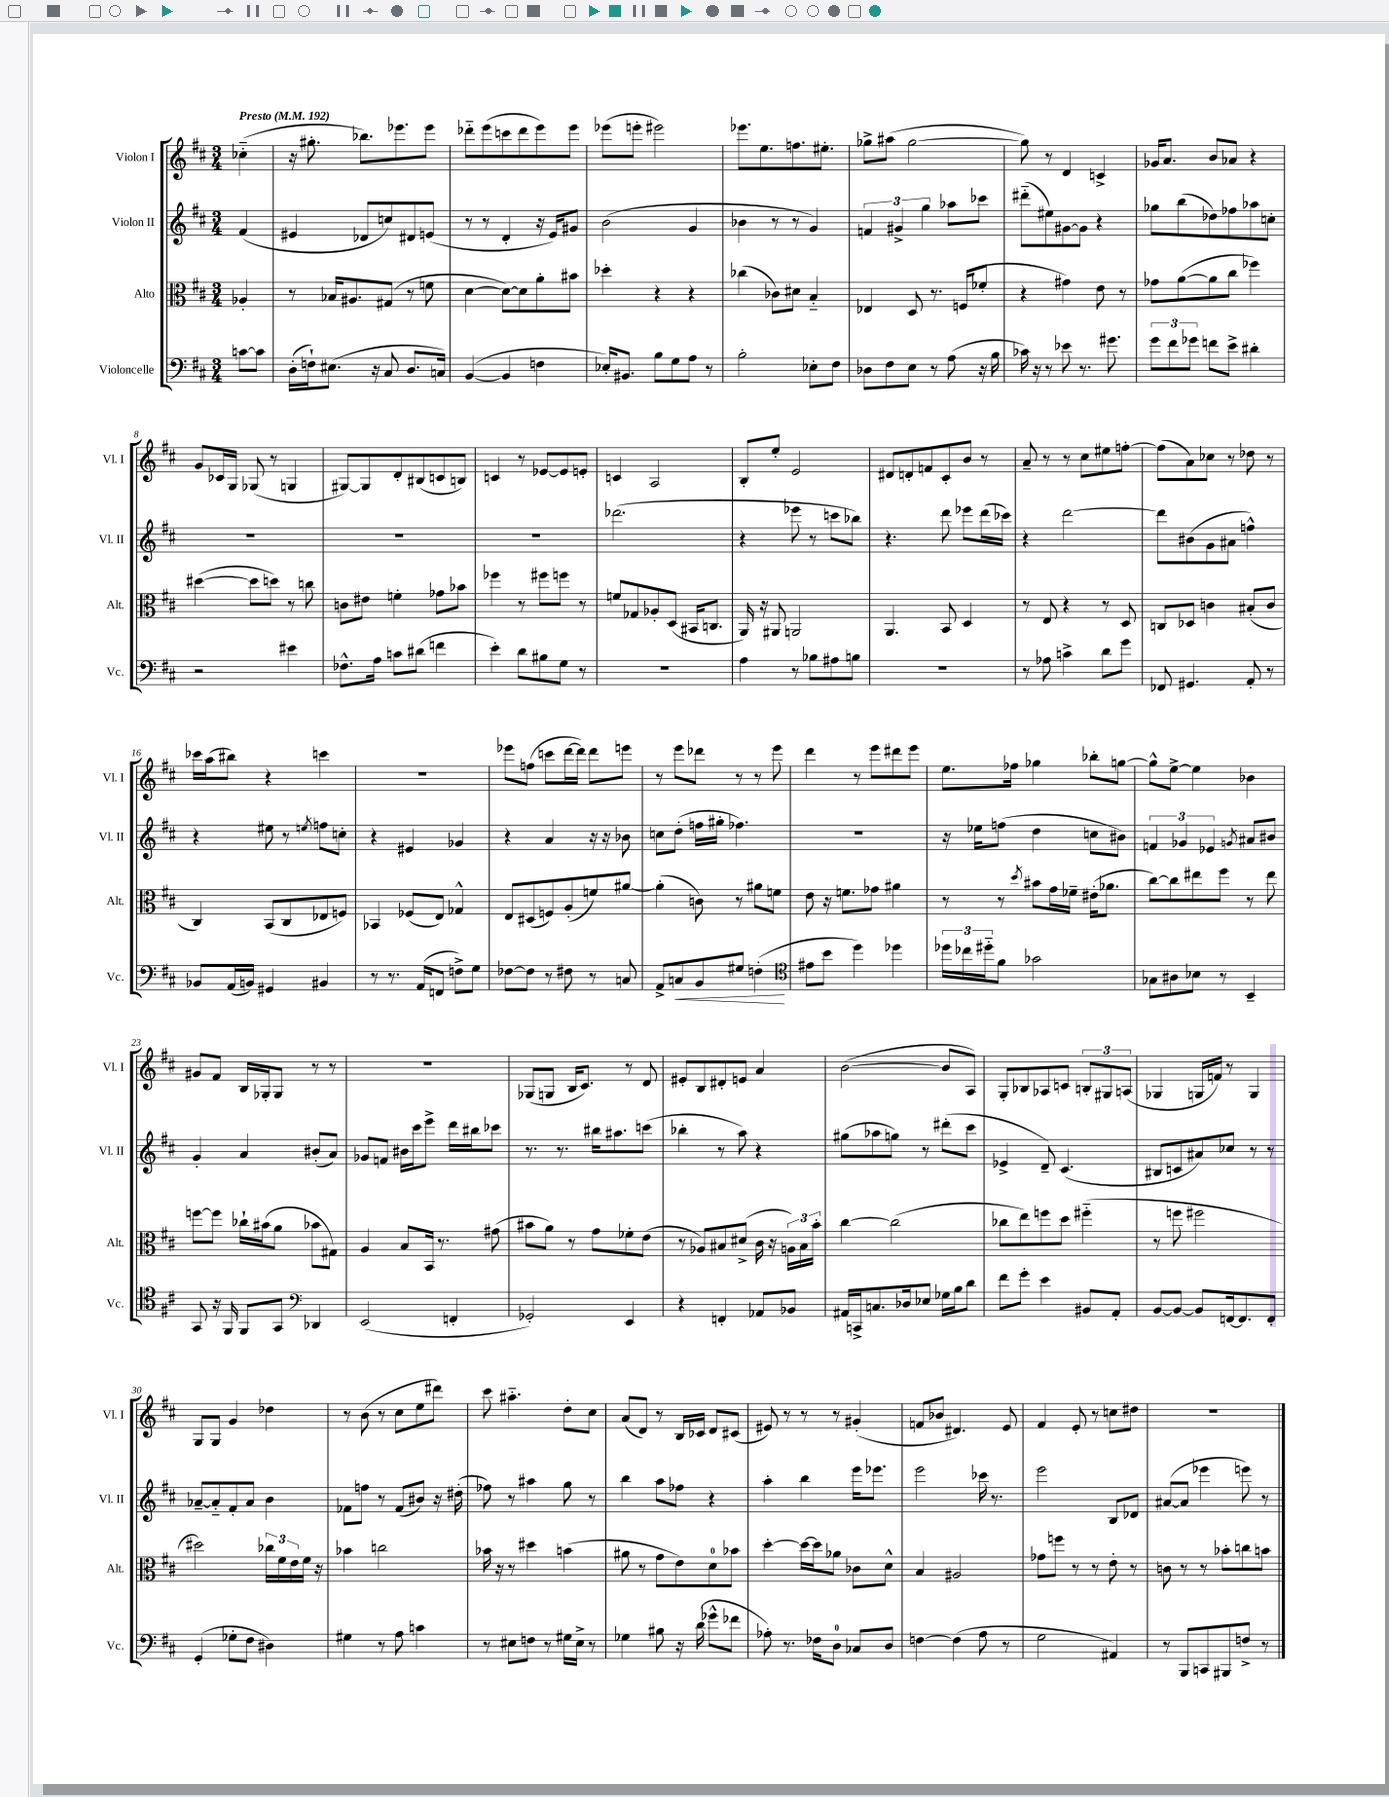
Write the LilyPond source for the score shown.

<<
\new StaffGroup <<
\new Staff = "s0" \with { instrumentName = "Violon I" shortInstrumentName = "Vl. I" } {
    \clef treble \key d \major \numericTimeSignature \time 3/4 \partial 4 \tempo "Presto" 4 = 192
    ces''4-_( |
    r16 gis''8.-. bes''8.) ees'''8. ees'''8 |
    des'''8-_ e'''8( c'''8 des'''8 e'''8) e'''8 |
    ees'''8( e'''8-. eis'''2) |
    ees'''8. e''8. f''8. eis''8.-. |
    ges''8-> ais''8( ges''2~ |
    ges''8) r8 d'4 c'4-> |
    ges'16 a'8. b'8 aes'8 r4 |
    g'8 ces'16 g16 ges8( r8 g4 |
    gis8~) gis8 d'8-. bis8( c'8 b8) |
    c'4 r8 ees'8~ ees'8 e'8-. |
    c'4 a2 |
    b8-. e''8-. e'2 |
    dis'8 d'8-. f'8 cis'8-. b'8 r8 |
    a'8-- r8 r8 cis''8 eis''8 f''8~-. |
    f''8( a'8) ces''8 r8 des''8 r8 |
    ces'''16 a''16( bis''8) r4 c'''4 |
    R2. |
    ees'''8 f''8( c'''8 d'''16~ d'''16) d'''8 e'''8 |
    r8 e'''8 des'''8 r8 r8 e'''8 |
    d'''4 r8 e'''8 dis'''8 e'''8 |
    e''8. fes''16 ges''4 bes''8-. g''8~ |
    g''8-^ e''8~-> e''4 bes'4 |
    gis'8 fis'8 b16 ges16-. ges8 r8 r8 |
    R2. |
    ges8( g8 b16 cis'8.) r8 d'8 |
    eis'8-. b8 dis'8-. e'8 a'4 |
    b'2~( b'8 a8) |
    g8-. bes8 aes8 c'8 \tuplet 3/2 { b8-. gis8 a8( } |
    ges4 g16 f'16) r8 g4 |
    g8 g8 g'4 des''4 |
    r8 b'8( r8 cis''8 e''8 dis'''8) |
    cis'''8 ais''4.-_ d''8-. cis''8 |
    a'8( d'8) r8 b16 ces'16 d'8 cis'8( |
    eis'8) r8 r8 r8 gis'4-.( |
    f'8 bes'8 dis'4.) e'8 |
    fis'4 e'8-. r8 c''8 dis''8 |
    R2. \bar "|." |
}
\new Staff = "s1" \with { instrumentName = "Violon II" shortInstrumentName = "Vl. II" } {
    \clef treble \key d \major \numericTimeSignature \time 3/4 \partial 4
    fis'4( |
    eis'4 des'8 c''8) dis'8 e'8( |
    r8 r8 d'4-. r16 e'16) gis'8 |
    b'2( g'4 |
    bes'4 r8 r8 g'4) |
    \tuplet 3/2 { f'4 gis'4-> g''4 } aes''8 ces'''8 |
    dis'''8-_( eis''8) gis'8~ gis'8 r4 |
    ges''8 b''8( des''8) fes''8 aes''8 c''8-. |
    R2. |
    R2. |
    R2. |
    des'''2.( |
    r4 ees'''8 r8 c'''8 bes''8) |
    r4. d'''8 ees'''8 d'''16( ces'''16) |
    r4 d'''2~ |
    d'''8 bis'8( g'8 ais'8 f''4-^) |
    r4 eis''8 r8 \acciaccatura { e''8 } f''8 c''8-. |
    r4 eis'4 ges'4 |
    r4 a'4 r16 r16 bes'8 |
    c''8 d''8-.( f''16 gis''16-. fes''4.) |
    R2. |
    r16 ees''16 f''8( d''4 c''8 bis'8) |
    \tuplet 3/2 { f'4 ges'4 ees'4 } \acciaccatura { g'8 } ais'8 bis'8 |
    g'4-. a'4 bis'8-.( a'8) |
    ges'8 f'8 bis'16 cis'''16 e'''8-> d'''16 bis''16 ces'''8 |
    r8. r8. bis''16 ais''8. c'''8( |
    bes''4-. r8 a''8) r4 |
    gis''8( aes''8 g''8) r8 dis'''8-.( cis'''8 |
    ees'4-> d'8--) cis'4.( |
    bis8 c'8 ais'8) ces''8 r8 r8 |
    aes'8~-- aes'8-_ fis'8-. aes'8 b'4 |
    fes'8 f''8 r8 fes'8( bis'8) r16 dis''16-.( |
    fes''8) r8 ais''4 g''8 r8 |
    b''4 a''8 fes''8 r4 |
    a''4-. b''4 e'''16 ees'''8. |
    e'''2 ces'''16 r8. |
    e'''2 b8 des'8 |
    ais'8~( ais'8 ees'''4 e'''8) r8 \bar "|." |
}
\new Staff = "s2" \with { instrumentName = "Alto" shortInstrumentName = "Alt." } {
    \clef alto \key d \major \numericTimeSignature \time 3/4 \partial 4
    aes4-. |
    r8 bes16 ais8. gis8( r8 f'8 |
    d'4~ d'8~) d'8 a'8-. bis'8 |
    des''4-. r4 r4 |
    ces''4( ces'8) dis'8 b4-_ |
    ees4 d8 r8. f16( fes'8-. |
    r4 gis'4) e'8 r8 |
    ges'8 a'8~( a'8 cis''8 fes''4) |
    dis''4~( dis''8 d''8) r8 c''8 |
    c'8 eis'8 f'4-. ges'8 bes'8 |
    fes''4 r8 fis''8 f''8 r8 |
    f'8 ges8 aes8-. d8( bis,16 c8. |
    a,16) r16 ais,8 a,2 |
    a,4. b,8 d4 |
    r8 e8 r4 r8 d8 |
    c8 des8 c'4 bis8-.( c'8 |
    cis4) b,8( cis8 ees8 f8) |
    bes,4 fes8( e8) ges4-^ |
    e8 dis8( f8) a8-.( f'8) ais'8~ |
    ais'4-.( c'8) r8 ais'8 f'8 |
    e'8 r16 f'8. ges'8 ais'4 |
    r8 r8 \acciaccatura { d''8 } bis'8 g'16 fes'16-- eis'16-.( aes'8. |
    cis''8~) cis''8 eis''8 fis''8 r8 eis''8 |
    f''8~ f''8 ces''16-! bis'16( a'8 bes'8 gis8) |
    a4 b8 b,16 r8. gis'8( |
    bis'8 a'8) r8 g'8 fes'8-. e'8( |
    r8 aes8) bis8 dis'8->( cis'16 r16 \tuplet 3/2 { a16) bis16 b'16-. } |
    cis''4~ cis''2( |
    ces''8 e''8) f''8 d''8 fis''4-_( |
    r8 f''8 fis''2 |
    dis''2) \tuplet 3/2 { ces''16 fis'16 e'16 } fis'16 r16 |
    bes'4 c''2 |
    bes'16 r16 r8 dis''4 b'4( |
    ais'8 r8 g'8 e'8) d'8-0 bes'8 |
    d''4~-. d''16~ d''16 aes'8 ces'8 d'8-^ |
    b4 ais2 |
    ges'8 f''8 r8 r8 e'8-. r8 |
    c'8 r8 r8 bes'8-. c''8 b'8 \bar "|." |
}
\new Staff = "s3" \with { instrumentName = "Violoncelle" shortInstrumentName = "Vc." } {
    \clef bass \key d \major \numericTimeSignature \time 3/4 \partial 4
    c'8~ c'8 |
    d16-.( f16-!) eis8.( r16 cis8 d8. c16) |
    b,4~( b,4 f4 |
    ees16-.) bis,8. b8 g8 a8 r8 |
    b2-. ees8-. fis8 |
    des8 fis8 e8 r8 a8( r16 b16 |
    ces'16) r16 r8 ees'8 r8. gis'8. |
    \tuplet 3/2 { g'8 fis'8 ges'8 } f'8 e'8-> dis'4-. |
    r2 eis'4 |
    fes8.-^ a16 c'8 dis'8( f'4 |
    e'4-.) d'8 bis8 g8 r8 |
    R2. |
    a4 r8 bes8 ais8 b8 |
    R2. |
    r8 aes8 c'4-> d'8 g'8 |
    fes,8 gis,4. a,8-. r8 |
    bes,8 a,16( b,16) gis,4 bis,4 |
    r8 r8. a,16( f,8 f8->) g8 |
    fes8~ fes8 r8 fis8 r8 c8 |
    a,8-> c8\< b,8 gis8 f4-.\!( |
    \clef tenor eis'8 b'8 d''4) des''4 |
    \tuplet 3/2 { des''16 ces''16 dis''16-_ } fis'8 ges'2 |
    ges8 ais8 bes8 r8 b,4-- |
    g,8 r16 fis,16 fis,8 g,8 \clef bass des,4 |
    e,2( f,4-. |
    ges,2-.) e,4 |
    r4 f,4-. aes,8 bes,8 |
    ais,16 c,16-> c8. des16 ees8 ges16 b16 d'8 |
    fis'8 g'8-. e'4 bis,8 a,8-. |
    b,8~ b,8~ b,8 f,16~ f,8. f,8-. |
    g,4-.( ges8-. fis8 dis4) |
    gis4 r8 a8 c'4 |
    r8 eis8 f8 r8 gis16 eis16-> r8 |
    ges4 bis8 r16 d'16( ges'8-^ fes'8 |
    aes8-.) r8. fes16 d8-0 ces8 d8 |
    f4~ f4( a8 r8 |
    g2 ais,4) |
    r8 b,,8 c,8 bis,,8 f8-> r8 \bar "|." |
}
>>
>>
